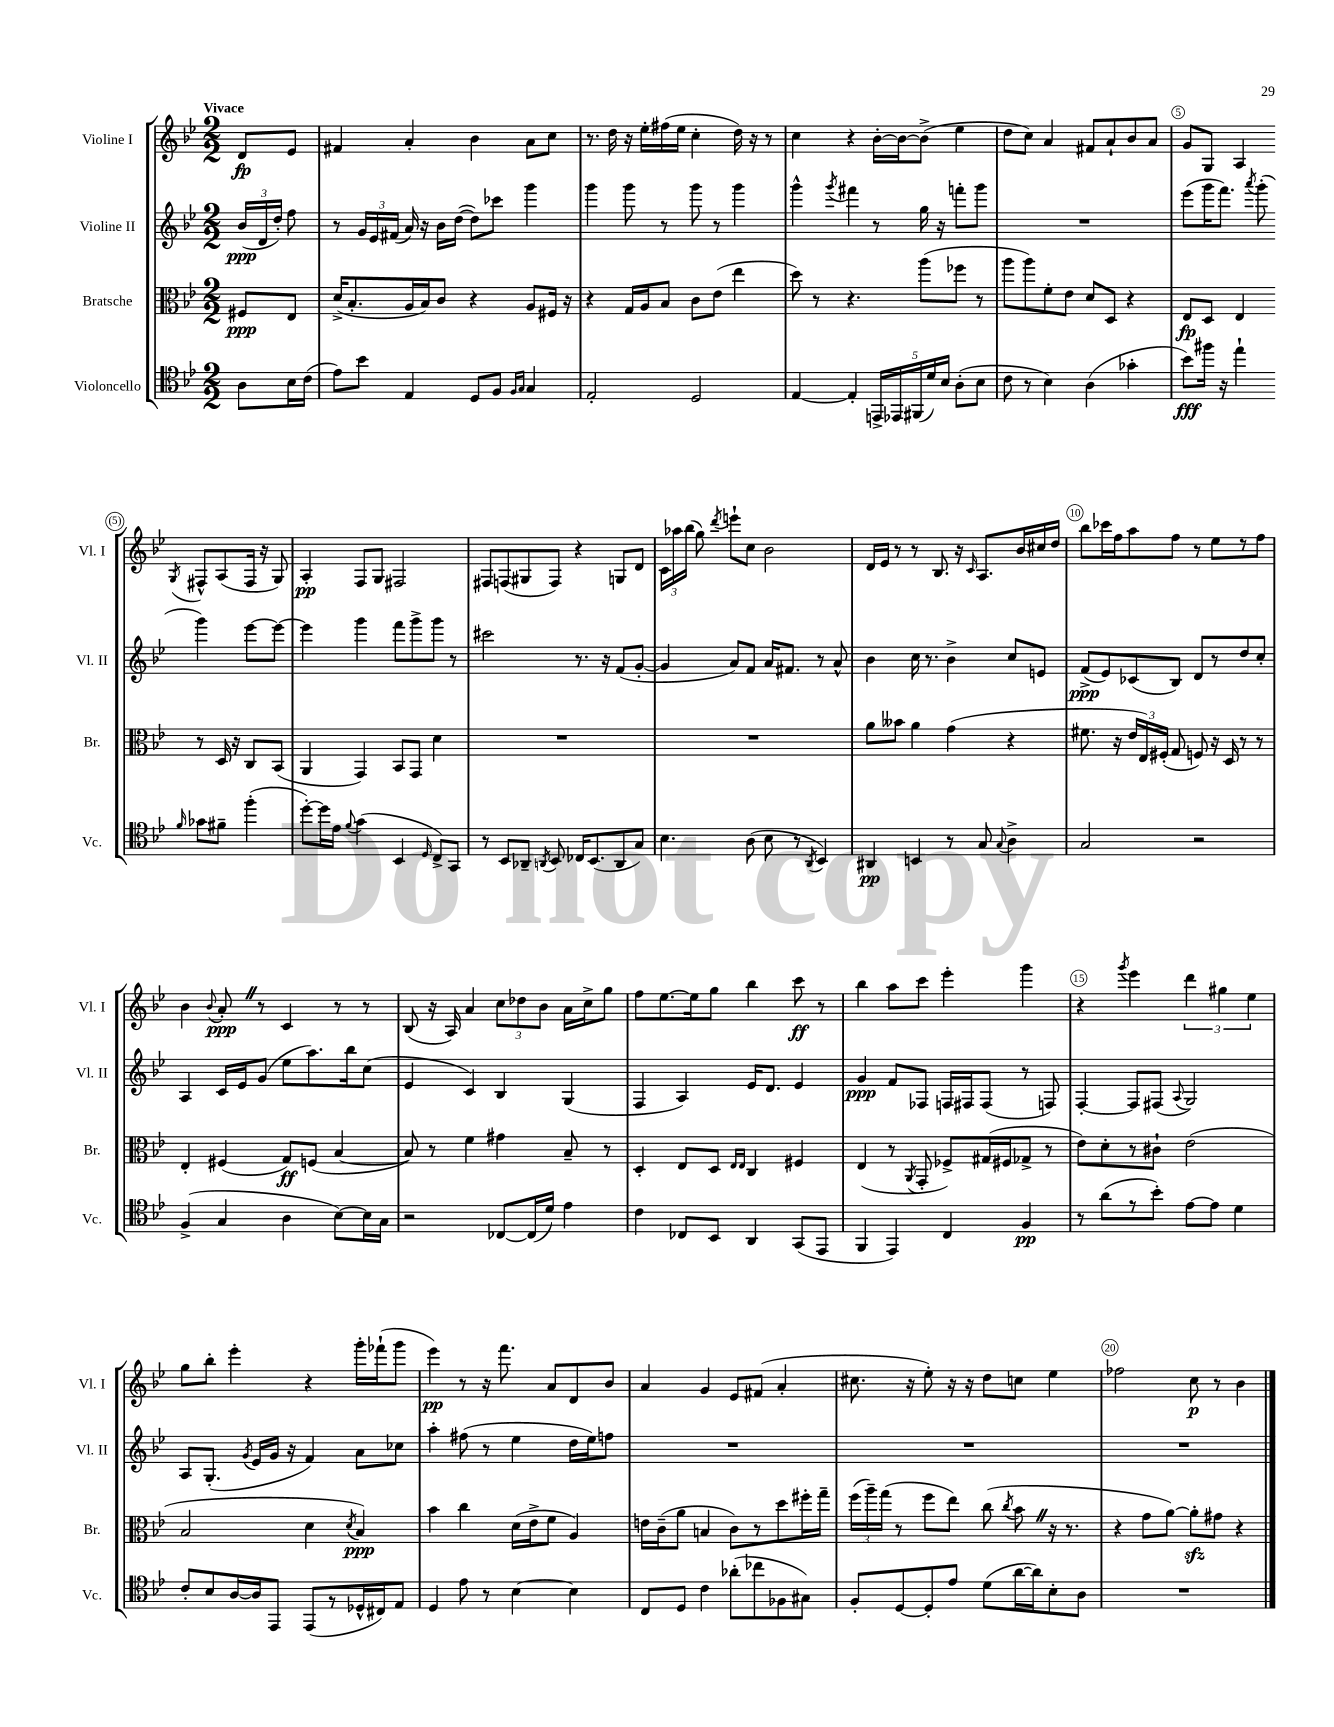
<<
\new StaffGroup <<
\new Staff = "s0" \with { instrumentName = "Violine I" shortInstrumentName = "Vl. I" } {
    \clef treble \key bes \major \numericTimeSignature \time 2/2 \partial 4 \tempo "Vivace"
    \autoBeamOff d'8[\fp ees'8] |
    fis'4 a'4-. bes'4 a'8[ c''8] |
    r8. d''16 r16 ees''16[-. fis''16( ees''16] c''4-. d''16) r16 r8 |
    c''4 r4 bes'16[~-. bes'16~ bes'8]->( ees''4 |
    d''8[ c''8]) a'4 fis'8[ a'8-! bes'8 a'8] |
    g'8[ g8] a4 \acciaccatura { g8 } fis8[-^ a8( fis16] r16 g8) |
    a4-.\pp f8[ g8] fis2 |
    fis8[ f8( gis8 f8]) r4 g8[ d'8] |
    \tuplet 3/2 { c'16[ aes''16 bes''16]( } g''8) \acciaccatura { d'''8 } e'''8[-! c''8] bes'2 |
    d'16[ ees'16] r8 r8 bes8. r16 \grace { c'16 } a8.[ bes'16 cis''16 d''16] |
    bes''8[ ces'''16 f''16 a''8 f''8] r8 ees''8[ r8 f''8] |
    bes'4 \appoggiatura { bes'8 } a'8-.\ppp \once \override BreathingSign.text = \markup { \musicglyph "scripts.caesura.straight" } \breathe r8 c'4 r8 r8 |
    bes8( r16 a16) a'4 \tuplet 3/2 { c''8[ des''8 bes'8] } a'16[ c''16-> g''8] |
    f''8[ ees''8.~ ees''16 g''8] bes''4 c'''8\ff r8 |
    bes''4 a''8[ c'''8] ees'''4-. g'''4 |
    r4 \acciaccatura { g'''8 } ees'''4 \tuplet 3/2 { d'''4 gis''4 ees''4 } |
    g''8[ bes''8]-. ees'''4-. r4 g'''16[-. fes'''16-!( g'''8] |
    ees'''4\pp) r8 r16 f'''8. a'8[ d'8 bes'8] |
    a'4 g'4 ees'8[ fis'8]( a'4-. |
    cis''8. r16 ees''8-.) r16 r16 d''8[ c''8] ees''4 |
    fes''2 c''8\p r8 bes'4 \bar "|." |
}
\new Staff = "s1" \with { instrumentName = "Violine II" shortInstrumentName = "Vl. II" } {
    \clef treble \key bes \major \numericTimeSignature \time 2/2 \partial 4
    \autoBeamOff \tuplet 3/2 { bes'16[\ppp( d'16 d''16]-.) } f''8 |
    r8 \tuplet 3/2 { g'16[ ees'16 fis'16]( } a'16) r16 bes'16[ d''16]~( d''8[) ces'''8] g'''4 |
    g'''4 g'''8 r8 g'''8 r8 g'''4 |
    g'''4-^ \acciaccatura { g'''8 } fis'''4 r8 g''16 r16 f'''8[-. g'''8] |
    R1 |
    ees'''8[( g'''16 f'''8.]) \acciaccatura { a'''8 } g'''8-.( g'''4) ees'''8[~ ees'''8]~ |
    ees'''4 g'''4 f'''8[ g'''8-> g'''8] r8 |
    cis'''2 r8. r16 f'8[( g'8]~-. |
    g'4 a'8[) f'8] a'16[ fis'8.] r8 a'8-^ |
    bes'4 c''16 r8. bes'4-> c''8[ e'8] |
    f'8[->\ppp( ees'8) ces'8( bes8]) d'8[ r8 d''8 c''8]-. |
    a4 c'16[ ees'16 g'8]( ees''8[ a''8.) bes''16 c''8]( |
    ees'4 c'4) bes4 g4( |
    f4 a4) ees'16[ d'8.] ees'4 |
    g'4\ppp f'8[ fes8] f16[ fis16 fis8]( r8 f8) |
    f4~-. f8[ fis8]( \appoggiatura { a8 } g2) |
    a8[ g8.]-.( \acciaccatura { g'8 } ees'16[ g'16] r16 f'4) a'8[ ces''8] |
    a''4-. fis''8( r8 ees''4 d''16[ ees''16) f''8] |
    R1 |
    R1 |
    R1 \bar "|." |
}
\new Staff = "s2" \with { instrumentName = "Bratsche" shortInstrumentName = "Br." } {
    \clef alto \key bes \major \numericTimeSignature \time 2/2 \partial 4
    \autoBeamOff fis8[\ppp ees8] |
    d'16[->( bes8.-. a16 bes16) c'8] r4 a8[ fis16] r16 |
    r4 g16[ a16 bes8] c'8[ ees'8]( ees''4 |
    d''8) r8 r4. a''8[( fes''8] r8 |
    a''8[ a''8) f'8-. ees'8] d'8[ d8] r4 |
    ees8[\fp d8] ees4 r8 d16 r16 c8[ bes,8]( |
    a,4 g,4) bes,8[ g,8] d'4 |
    R1 |
    R1 |
    a'8[ beses'8] a'4 g'4( r4 |
    fis'8. r16 \tuplet 3/2 { ees'16[ ees16) fis16]-.( } g8 f8) r16 d16 r8 r8 |
    ees4-. fis4( g8[\ff) f8]( bes4~ |
    bes8) r8 f'4 gis'4 bes8-- r8 |
    d4-. ees8[ d8] \grace { ees16[ ees16] } c4 fis4 |
    ees4( r8 \acciaccatura { a,8 } g,8-. fes8[->) gis16( fis16 ges8]-> r8 |
    ees'8[) d'8-. r8 cis'8]-! ees'2( |
    bes2 d'4 \acciaccatura { d'8 } bes4\ppp) |
    bes'4 c''4 d'16[( ees'16-> f'8] a4) |
    e'16[ c'16--( a'8] b4 c'8[) r8 d''8 fis''16-. g''16]-- |
    \tuplet 3/2 { f''16[( a''16--) g''16]( } r8 f''8[ ees''8]) c''8( \acciaccatura { c''8 } bes'8 \once \override BreathingSign.text = \markup { \musicglyph "scripts.caesura.straight" } \breathe r16 r8. |
    r4 g'8[ a'8]~) a'8[-.\sfz gis'8] r4 \bar "|." |
}
\new Staff = "s3" \with { instrumentName = "Violoncello" shortInstrumentName = "Vc." } {
    \clef tenor \key bes \major \numericTimeSignature \time 2/2 \partial 4
    \autoBeamOff a8[ bes16 c'16]( |
    ees'8[) bes'8] ees4 d8[ f8] \grace { f16[ g16] } g4 |
    ees2-. d2 |
    ees4~ ees4-. \tuplet 5/4 { e,16[-> ees,16 fis,16( d'16) bes16] } a8[-.( bes8] |
    c'8 r8 bes4) a4( ges'4-. |
    bes'8[\fff) fis''16] r16 ees''4-! \grace { f'16 } ges'8[ fis'8]-- fis''4-.( |
    d''8[~-.) d''16 ees'16] \appoggiatura { f'8 } g'4( bes,4 \grace { d16 } c8[->) g,8] |
    r8 bes,8[ aes,8]-- \acciaccatura { a,8 } bes,8 ces16[ bes,8.( a,8 g8]) |
    bes4. a8( bes8 r8 \acciaccatura { a,8 } bes,4) |
    ais,4\pp b,4 r8 g8 \appoggiatura { g8 } a4-> |
    g2 r2 |
    f4->( g4 a4 bes8[~) bes16 g16] |
    r2 ces8[~ ces16( d'16]) ees'4 |
    c'4 ces8[ bes,8] a,4 g,8[( ees,8] |
    f,4 ees,4) c4 f4\pp |
    r8 a'8[( r8 bes'8]-.) ees'8[~ ees'8] d'4 |
    c'8[-. bes8 a16~ a16 ees,8] ees,8[( r8 des16-^ cis16) ees8] |
    d4 ees'8 r8 bes4~ bes4 |
    c8[ d8] c'4 aes'8[-.( ces''8 fes8 gis8]) |
    f8[-. d8~ d8-. ees'8] d'8[( a'16~ a'16) bes8-. a8] |
    R1 \bar "|." |
}
>>
>>
\layout { \context { \Score \override BarNumber.break-visibility = ##(#f #t #t) barNumberVisibility = #(every-nth-bar-number-visible 5) \override BarNumber.stencil = #(make-stencil-circler 0.1 0.3 ly:text-interface::print) } }
